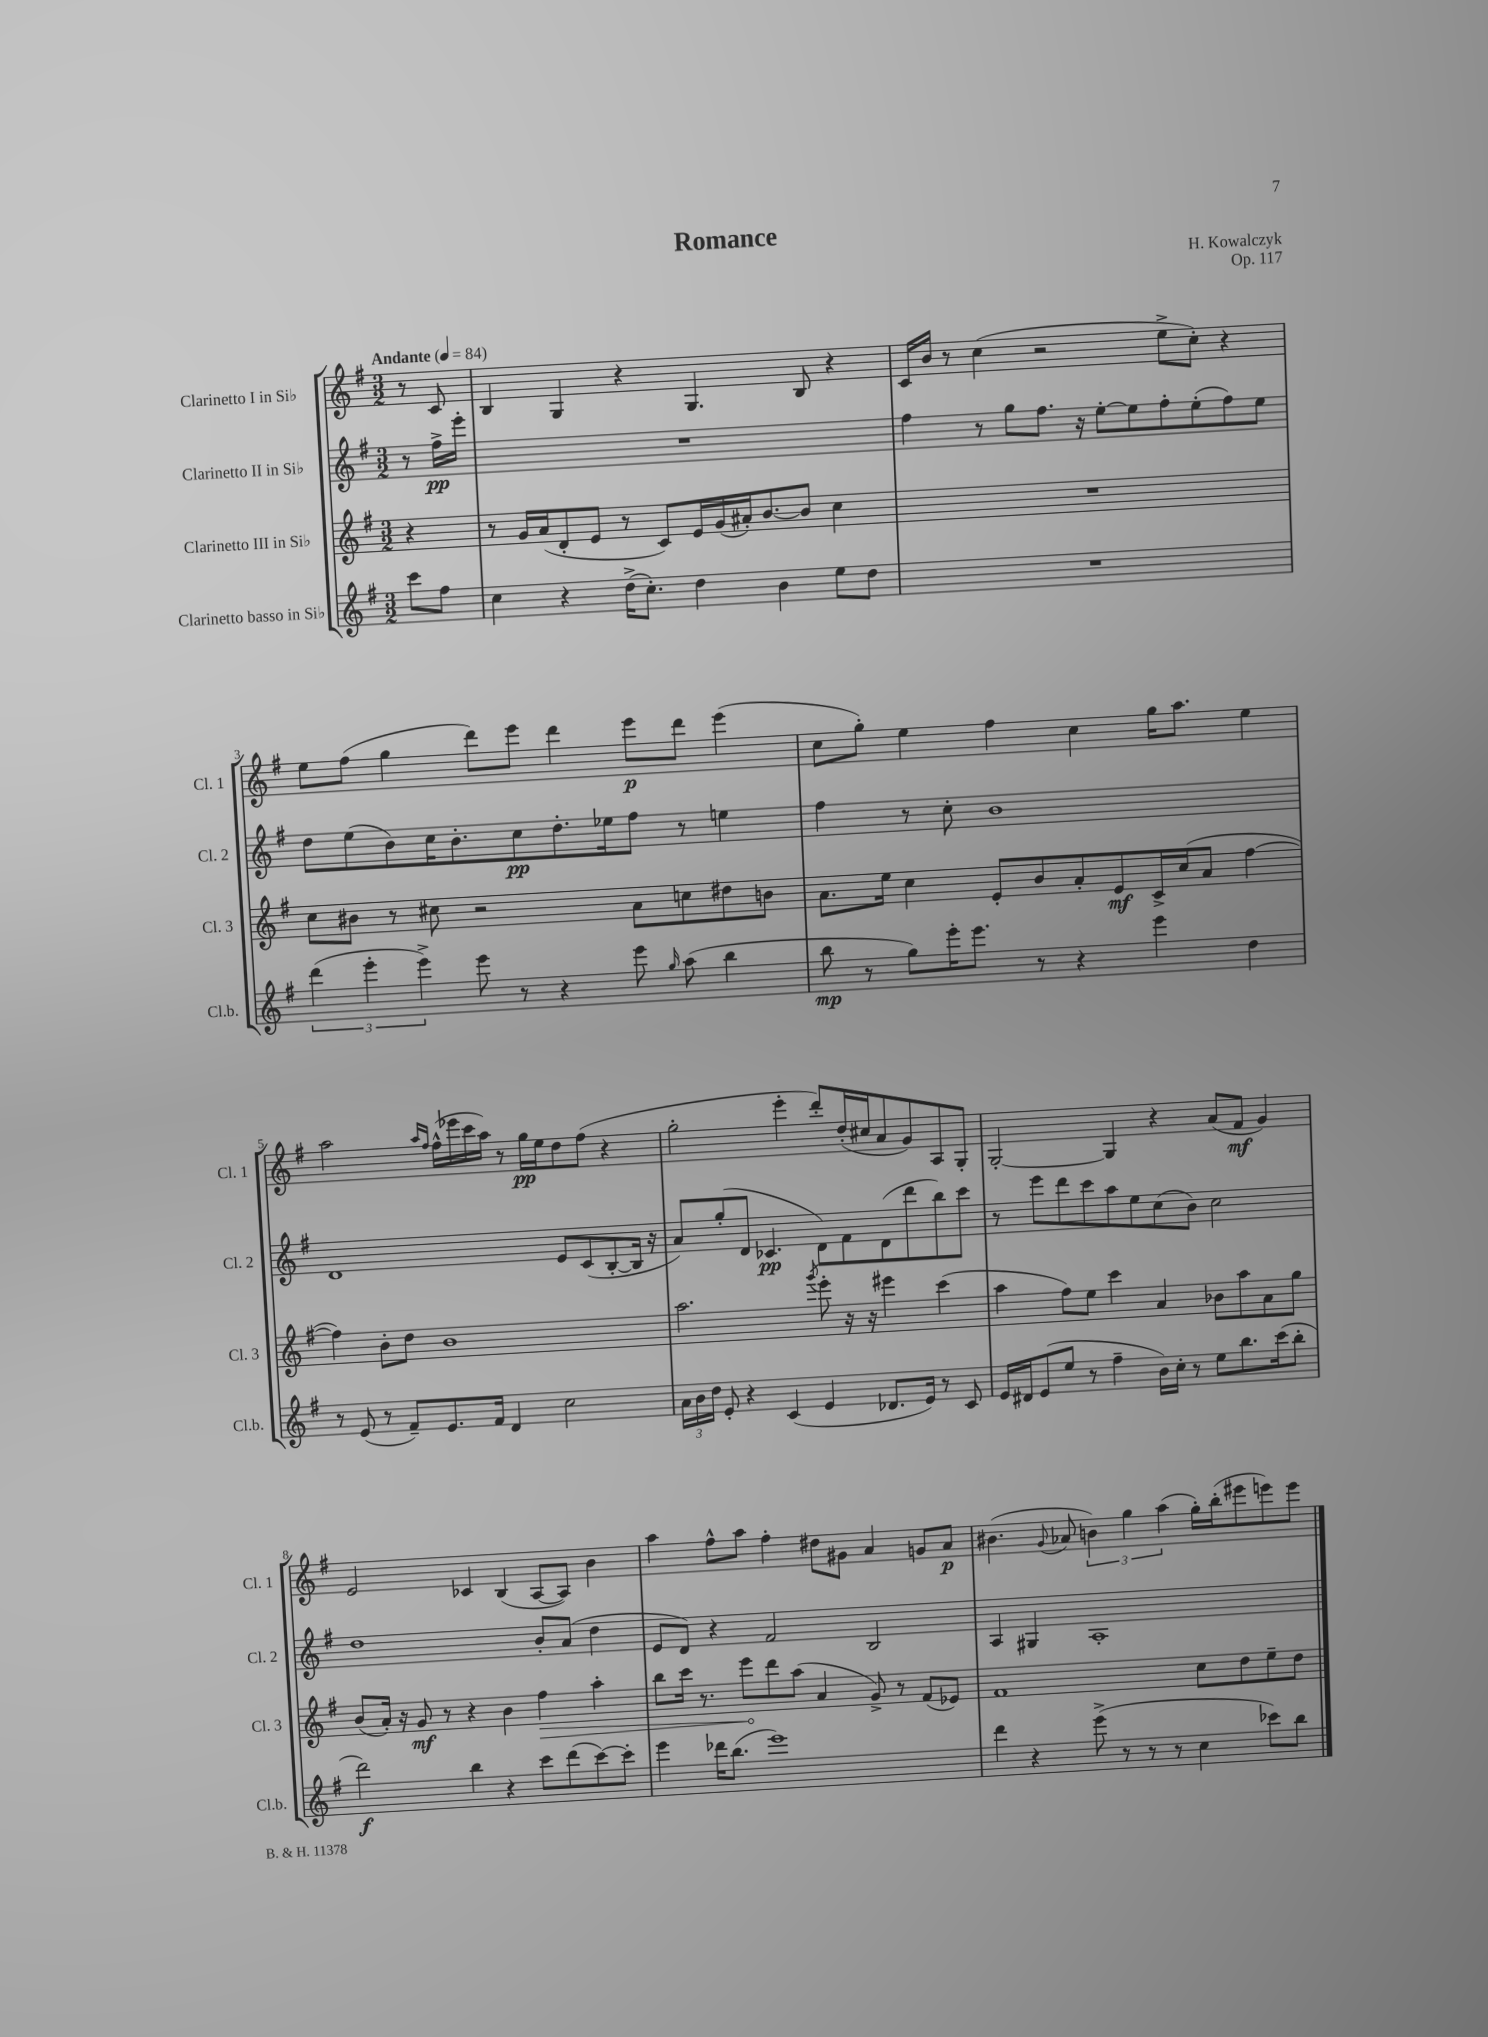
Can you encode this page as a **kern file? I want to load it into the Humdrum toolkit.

**kern	**dynam	**kern	**dynam	**kern	**dynam	**kern	**dynam
*part4	*part4	*part3	*part3	*part2	*part2	*part1	*part1
*staff4	*staff4	*staff3	*staff3	*staff2	*staff2	*staff1	*staff1
*I"Clarinetto basso in Si♭	*	*I"Clarinetto III in Si♭	*	*I"Clarinetto II in Si♭	*	*I"Clarinetto I in Si♭	*
*I'Cl.b.	*	*I'Cl. 3	*	*I'Cl. 2	*	*I'Cl. 1	*
*clefG2	*	*clefG2	*	*clefG2	*	*clefG2	*
*k[f#]	*	*k[f#]	*	*k[f#]	*	*k[f#]	*
*M3/2	*	*M3/2	*	*M3/2	*	*M3/2	*
*MM84	*	*MM84	*	*MM84	*	*MM84	*
=	=	=	=	=	=	=	=
!	!	!	!	!	!	!LO:TX:a:B:t=Andante	!
8ccc\L	.	4r	.	8r	.	8r	.
8ff#\J	.	.	.	16ff#^\LL	pp	8c/	.
.	.	.	.	16eee'\JJ	.	.	.
=1	=1	=1	=1	=1	=1	=1	=1
4cc\	.	8r	.	1.r	.	4B/	.
.	.	16g/LL	.	.	.	.	.
.	.	(16a/J	.	.	.	.	.
4r	.	8d'/	.	.	.	4G/	.
.	.	8e/J	.	.	.	.	.
(16dd^\KL	.	8r	.	.	.	4r	.
8.cc'\J)	.	.	.	.	.	.	.
.	.	8c/L)	.	.	.	.	.
4dd\	.	16e/L	.	.	.	4.G/	.
.	.	(16g/	.	.	.	.	.
.	.	16a#X'/J)	.	.	.	.	.
.	.	[8.b/	.	.	.	.	.
4b\	.	.	.	.	.	.	.
.	.	8b/J]	.	.	.	8B/	.
8ee\L	.	4cc\	.	.	.	4r	.
8dd\J	.	.	.	.	.	.	.
=2	=2	=2	=2	=2	=2	=2	=2
1.r	.	1.r	.	4ff#\	.	16c/LL	.
.	.	.	.	.	.	16b/JJ	.
.	.	.	.	.	.	8r	.
.	.	.	.	8r	.	(4cc\	.
.	.	.	.	8gg\L	.	.	.
.	.	.	.	8.ff#\J	.	2r	.
.	.	.	.	16r	.	.	.
.	.	.	.	[8ee'\L	.	.	.
.	.	.	.	8ee\]	.	.	.
.	.	.	.	8ff#'\	.	8ee^\L	.
.	.	.	.	(8ee'\	.	8cc'\J)	.
.	.	.	.	8ff#\)	.	4r	.
.	.	.	.	8ee\J	.	.	.
!!LO:LB:g=z
=3	=3	=3	=3	=3	=3	=3	=3
(6ddd\	.	8cc\L	.	8dd\L	.	8ee\L	.
.	.	8b#X\J	.	(8ee\	.	(8ff#\J	.
6eee'\	.	.	.	.	.	.	.
.	.	8r	.	8b\)	.	4gg\	.
6eee^\)	.	.	.	.	.	.	.
.	.	8cc#X\	.	16cc\K	.	.	.
.	.	.	.	8.b'\	.	.	.
8eee\	.	2r	.	.	.	8ddd\L)	.
8r	.	.	.	8cc\	pp	8eee\J	.
4r	.	.	.	8.dd'\	.	4ddd\	.
.	.	.	.	16ee-X\k	.	.	.
8eee\	.	8a\L	.	8ff#\J	.	8eee\L	p
16qqgg/	.	.	.	.	.	.	.
(8aa\	.	8ccn\	.	8r	.	8ddd\J	.
4bb\	.	8dd#X\	.	4een\	.	(4eee\	.
.	.	8bn\J	.	.	.	.	.
=4	=4	=4	=4	=4	=4	=4	=4
8bb\	mp	8.a\L	.	4ff#\	.	8cc\L	.
8r	.	.	.	.	.	8gg'\J)	.
.	.	16ee\Jk	.	.	.	.	.
8gg\L)	.	4cc\	.	8r	.	4ee\	.
16eee'\K	.	.	.	8cc'\	.	.	.
8.eee\J	.	.	.	.	.	.	.
.	.	8e'/L	.	1b	.	4ff#\	.
8r	.	8b/	.	.	.	.	.
4r	.	8a'/	.	.	.	4cc\	.
.	.	8e/	mf	.	.	.	.
4eee\	.	16c^/L	.	.	.	16gg\KL	.
.	.	(16cc/J	.	.	.	8.aa\J	.
.	.	8a/J	.	.	.	.	.
4dd\	.	[4ff#\	.	.	.	4ee\	.
!!LO:LB:g=z
=5	=5	=5	=5	=5	=5	=5	=5
8r	.	4ff#\])	.	1d	.	2aa\	.
(8e/	.	.	.	.	.	.	.
8r	.	8b'\L	.	.	.	.	.
8f#~/L)	.	8dd\J	.	.	.	.	.
.	.	.	.	.	.	16qqaa/LL	.
.	.	.	.	.	.	16qqff#/JJ	.
8.e/	.	1b	.	.	.	(16ff#^^\LL	.
.	.	.	.	.	.	16eee-X\	.
.	.	.	.	.	.	16ccc\	.
16f#/Jk	.	.	.	.	.	16aa\JJ)	.
4d/	.	.	.	.	.	8r	.
.	.	.	.	.	.	16gg\LL	pp
.	.	.	.	.	.	16ee\J	.
2cc\	.	.	.	8e/L	.	8dd\	.
.	.	.	.	(8c/	.	(8ff#\J	.
.	.	.	.	[8B'/	.	4r	.
.	.	.	.	16B/Jk]	.	.	.
.	.	.	.	16r	.	.	.
=6	=6	=6	=6	=6	=6	=6	=6
24a\LL	.	2.aa\	.	8a/L)	.	2gg'\	.
24b\	.	.	.	.	.	.	.
24dd\JJ	.	.	.	.	.	.	.
8e'/	.	.	.	(8gg'/	.	.	.
4r	.	.	.	8d/J	.	.	.
.	.	.	.	4.c-X/	pp	.	.
(4c/	.	.	.	.	.	4eee'\	.
.	.	8qggg/	.	.	.	.	.
4e/	.	8eee'\	.	8d\L)	.	8ddd'/L)	.
.	.	16r	.	8f#\	.	(16dd'/L	.
.	.	16r	.	.	.	16cc#X/J	.
8.d-X/L	.	4eee#X\	.	(8d\	.	8a/	.
.	.	.	.	8ddd\	.	8g/)	.
16e/Jk)	.	.	.	.	.	.	.
8r	.	(4ccc\	.	8bb\)	.	8A/	.
8c/	.	.	.	8ccc\J	.	8G'/J	.
=7	=7	=7	=7	=7	=7	=7	=7
16e/LL	.	4aa\	.	8r	.	[2G'/	.
16d#X/J	.	.	.	.	.	.	.
(8e/	.	.	.	8eee\L	.	.	.
8ee/J	.	8ff#\L)	.	8ddd\	.	.	.
8r	.	8ee\J	.	8ccc\	.	.	.
4ff#~\	.	4ccc\	.	8aa\	.	4G/]	.
.	.	.	.	8ee\	.	.	.
16b\LL)	.	4a/	.	(8cc\	.	4r	.
16cc'\JJ	.	.	.	.	.	.	.
8r	.	.	.	8b\J)	.	.	.
8ee\L	.	8b-X\L	.	2cc\	.	(8a/L	.
8.bb\	.	8aa\	.	.	.	8f#/J	mf
.	.	8a\	.	.	.	4g/)	.
(16ccc\k	.	.	.	.	.	.	.
8bb'\J	.	8gg\J	.	.	.	.	.
!!LO:LB:g=z
=8	=8	=8	=8	=8	=8	=8	=8
2ddd\)	f	(8b/L	.	1dd	.	2e/	.
.	.	16a'/Jk)	.	.	.	.	.
.	.	16r	.	.	.	.	.
.	.	8g/	mf	.	.	.	.
.	.	8r	.	.	.	.	.
4bb\	.	4r	.	.	.	4c-X/	.
4r	.	4b\	.	.	.	(4B/	.
!	!	!	!LO:HP:b	!	!	!	!
8ccc\L	.	4ff#\	>	8b'/L	.	[8A/L	.
(8ddd\	.	.	.	(8a/J	.	8A/J])	.
[8ccc\)	.	4aa'\	.	4dd\	.	4b\	.
8ccc'\J]	.	.	.	.	.	.	.
=9	=9	=9	=9	=9	=9	=9	=9
4eee\	.	8bb\L	.	8e/L	.	4aa\	.
.	.	16ccc\Jk	.	8d/J)	.	.	.
.	.	8.r	.	.	.	.	.
16ddd-X\KL	.	.	.	4r	.	8ff#^^\L	.
(8.bb\J	.	.	.	.	.	.	.
.	.	8eee\L	.	.	.	8aa\J	.
1eee)	.	8ddd\	]	2f#/	.	4ff#'\	.
.	.	(8aa\J	.	.	.	.	.
.	.	4a/	.	.	.	8dd#X\L	.
.	.	.	.	.	.	8g#X\J	.
.	.	8g^/)	.	2B/	.	4a/	.
.	.	8r	.	.	.	.	.
.	.	(8f#/L	.	.	.	8gn/L	.
.	.	8e-X/J)	.	.	.	8a/J	p
=10	=10	=10	=10	=10	=10	=10	=10
4ddd\	.	1f#	.	4A/	.	(4.b#X\	.
4r	.	.	.	4G#X/	.	.	.
.	.	.	.	.	.	8qqg/	.
.	.	.	.	.	.	8a-X/	.
(8eee^\	.	.	.	1A'	.	6bn\)	.
8r	.	.	.	.	.	.	.
.	.	.	.	.	.	6gg\	.
8r	.	.	.	.	.	.	.
.	.	.	.	.	.	(6aa\	.
8r	.	.	.	.	.	.	.
4cc\	.	8cc\L	.	.	.	16gg'\LL)	.
.	.	.	.	.	.	(16bb'\J	.
.	.	8dd\	.	.	.	8eee#X\	.
8ccc-X\L)	.	8ee~\	.	.	.	8eeen\)	.
8bb\J	.	8dd\J	.	.	.	8eee\J	.
==	==	==	==	==	==	==	==
*-	*-	*-	*-	*-	*-	*-	*-
